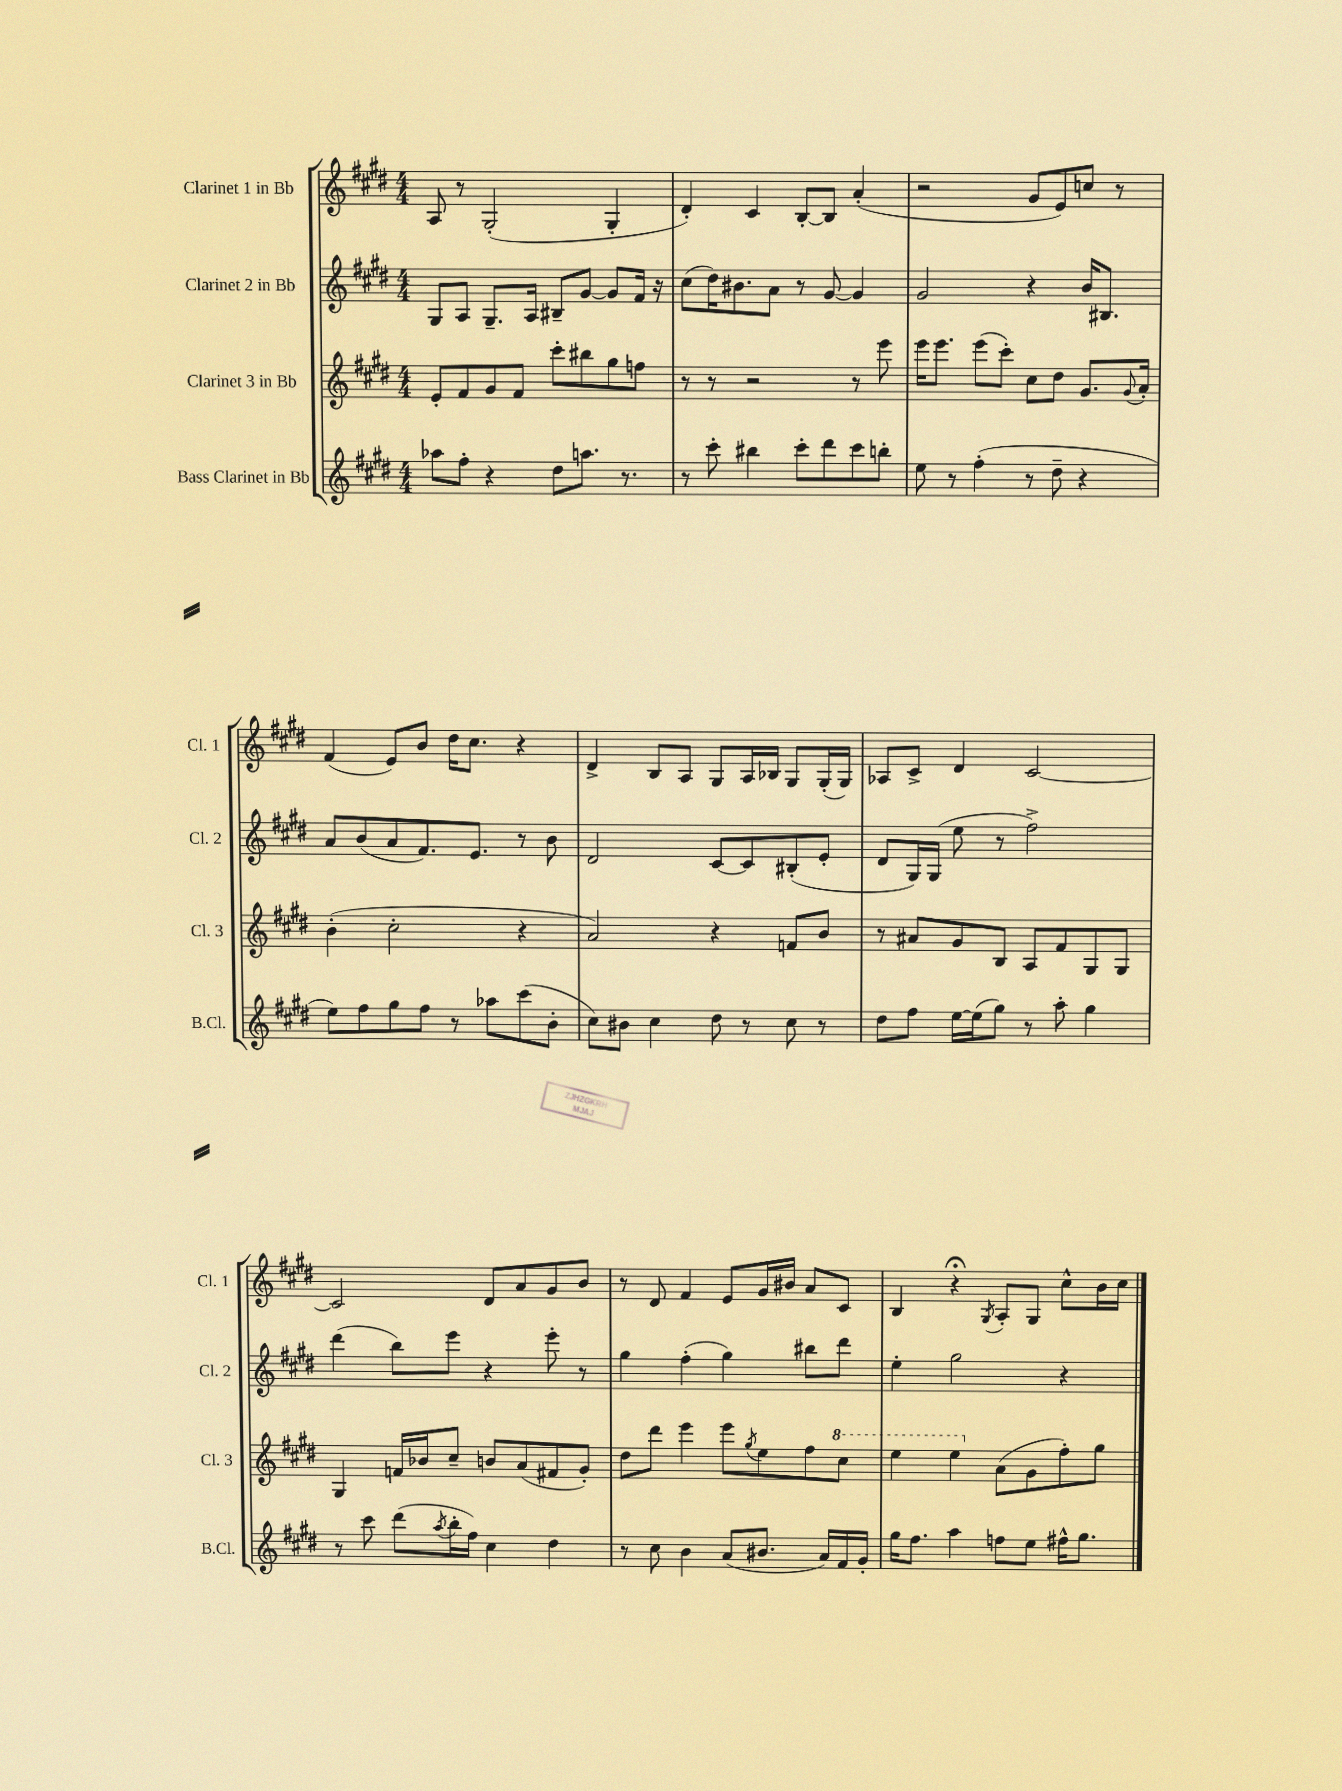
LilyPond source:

<<
\new StaffGroup <<
\new Staff = "s0" \with { instrumentName = "Clarinet 1 in Bb" shortInstrumentName = "Cl. 1" } {
    \clef treble \key e \major \numericTimeSignature \time 4/4
    a8 r8 gis2-.( gis4-. |
    dis'4-.) cis'4 b8~-. b8 a'4-.( |
    r2 gis'8 e'8) c''8 r8 |
    fis'4( e'8) b'8 dis''16 cis''8. r4 |
    dis'4-> b8 a8 gis8 a16 bes16 gis8 gis16-.( gis16) |
    aes8 cis'8-> dis'4 cis'2~ |
    cis'2 dis'8 a'8 gis'8 b'8 |
    r8 dis'8 fis'4 e'8 gis'16 bis'16 a'8 cis'8 |
    b4 r4\fermata \acciaccatura { gis8 } a8-. gis8 cis''8-^ b'16 cis''16 \bar "|." |
}
\new Staff = "s1" \with { instrumentName = "Clarinet 2 in Bb" shortInstrumentName = "Cl. 2" } {
    \clef treble \key e \major \numericTimeSignature \time 4/4
    gis8 a8 gis8.-- a16 bis8-- gis'8~ gis'8 fis'16 r16 |
    cis''8( dis''16) bis'8. a'8 r8 gis'8~ gis'4 |
    gis'2 r4 b'16 bis8. |
    a'8 b'8( a'8 fis'8.) e'8. r8 b'8 |
    dis'2 cis'8~ cis'8 bis8-.( e'8-. |
    dis'8 gis16) gis16( e''8 r8 fis''2->) |
    dis'''4( b''8) e'''8 r4 e'''8-. r8 |
    gis''4 fis''4-.( gis''4) bis''8 dis'''8 |
    e''4-. gis''2 r4 \bar "|." |
}
\new Staff = "s2" \with { instrumentName = "Clarinet 3 in Bb" shortInstrumentName = "Cl. 3" } {
    \clef treble \key e \major \numericTimeSignature \time 4/4
    e'8-. fis'8 gis'8 fis'8 cis'''8-. bis''8 gis''8 f''8 |
    r8 r8 r2 r8 e'''8 |
    e'''16 e'''8. e'''8( cis'''8-.) cis''8 dis''8 gis'8. \appoggiatura { gis'8 } a'16-. |
    b'4-.( cis''2-. r4 |
    a'2) r4 f'8 b'8 |
    r8 ais'8 gis'8 b8 a8 fis'8 gis8 gis8 |
    gis4 f'16 bes'16 cis''8-- b'8 a'8( fis'8 gis'8-.) |
    dis''8 dis'''8 e'''4 e'''8 \acciaccatura { gis''8 } e''8 fis''8 \ottava #1 cis'''8 |
    e'''4 e'''4 \ottava #0 a'8( gis'8 fis''8-.) gis''8 \bar "|." |
}
\new Staff = "s3" \with { instrumentName = "Bass Clarinet in Bb" shortInstrumentName = "B.Cl." } {
    \clef treble \key e \major \numericTimeSignature \time 4/4
    aes''8 fis''8-. r4 dis''8 a''8. r8. |
    r8 cis'''8-. bis''4 cis'''8-. dis'''8 cis'''8 b''8-. |
    e''8 r8 fis''4-.( r8 dis''8-- r4 |
    e''8) fis''8 gis''8 fis''8 r8 aes''8 cis'''8( b'8-. |
    cis''8) bis'8 cis''4 dis''8 r8 cis''8 r8 |
    dis''8 fis''8 e''16~ e''16( gis''8) r8 a''8-. gis''4 |
    r8 cis'''8 dis'''8( \acciaccatura { a''8 } b''16-. fis''16) cis''4 dis''4 |
    r8 cis''8 b'4 a'8( bis'8. a'16) fis'16 gis'16-. |
    gis''16 fis''8. a''4 f''8 e''8 fis''16-^ gis''8. \bar "|." |
}
>>
>>
\layout { \context { \Score \remove "Bar_number_engraver" } }
